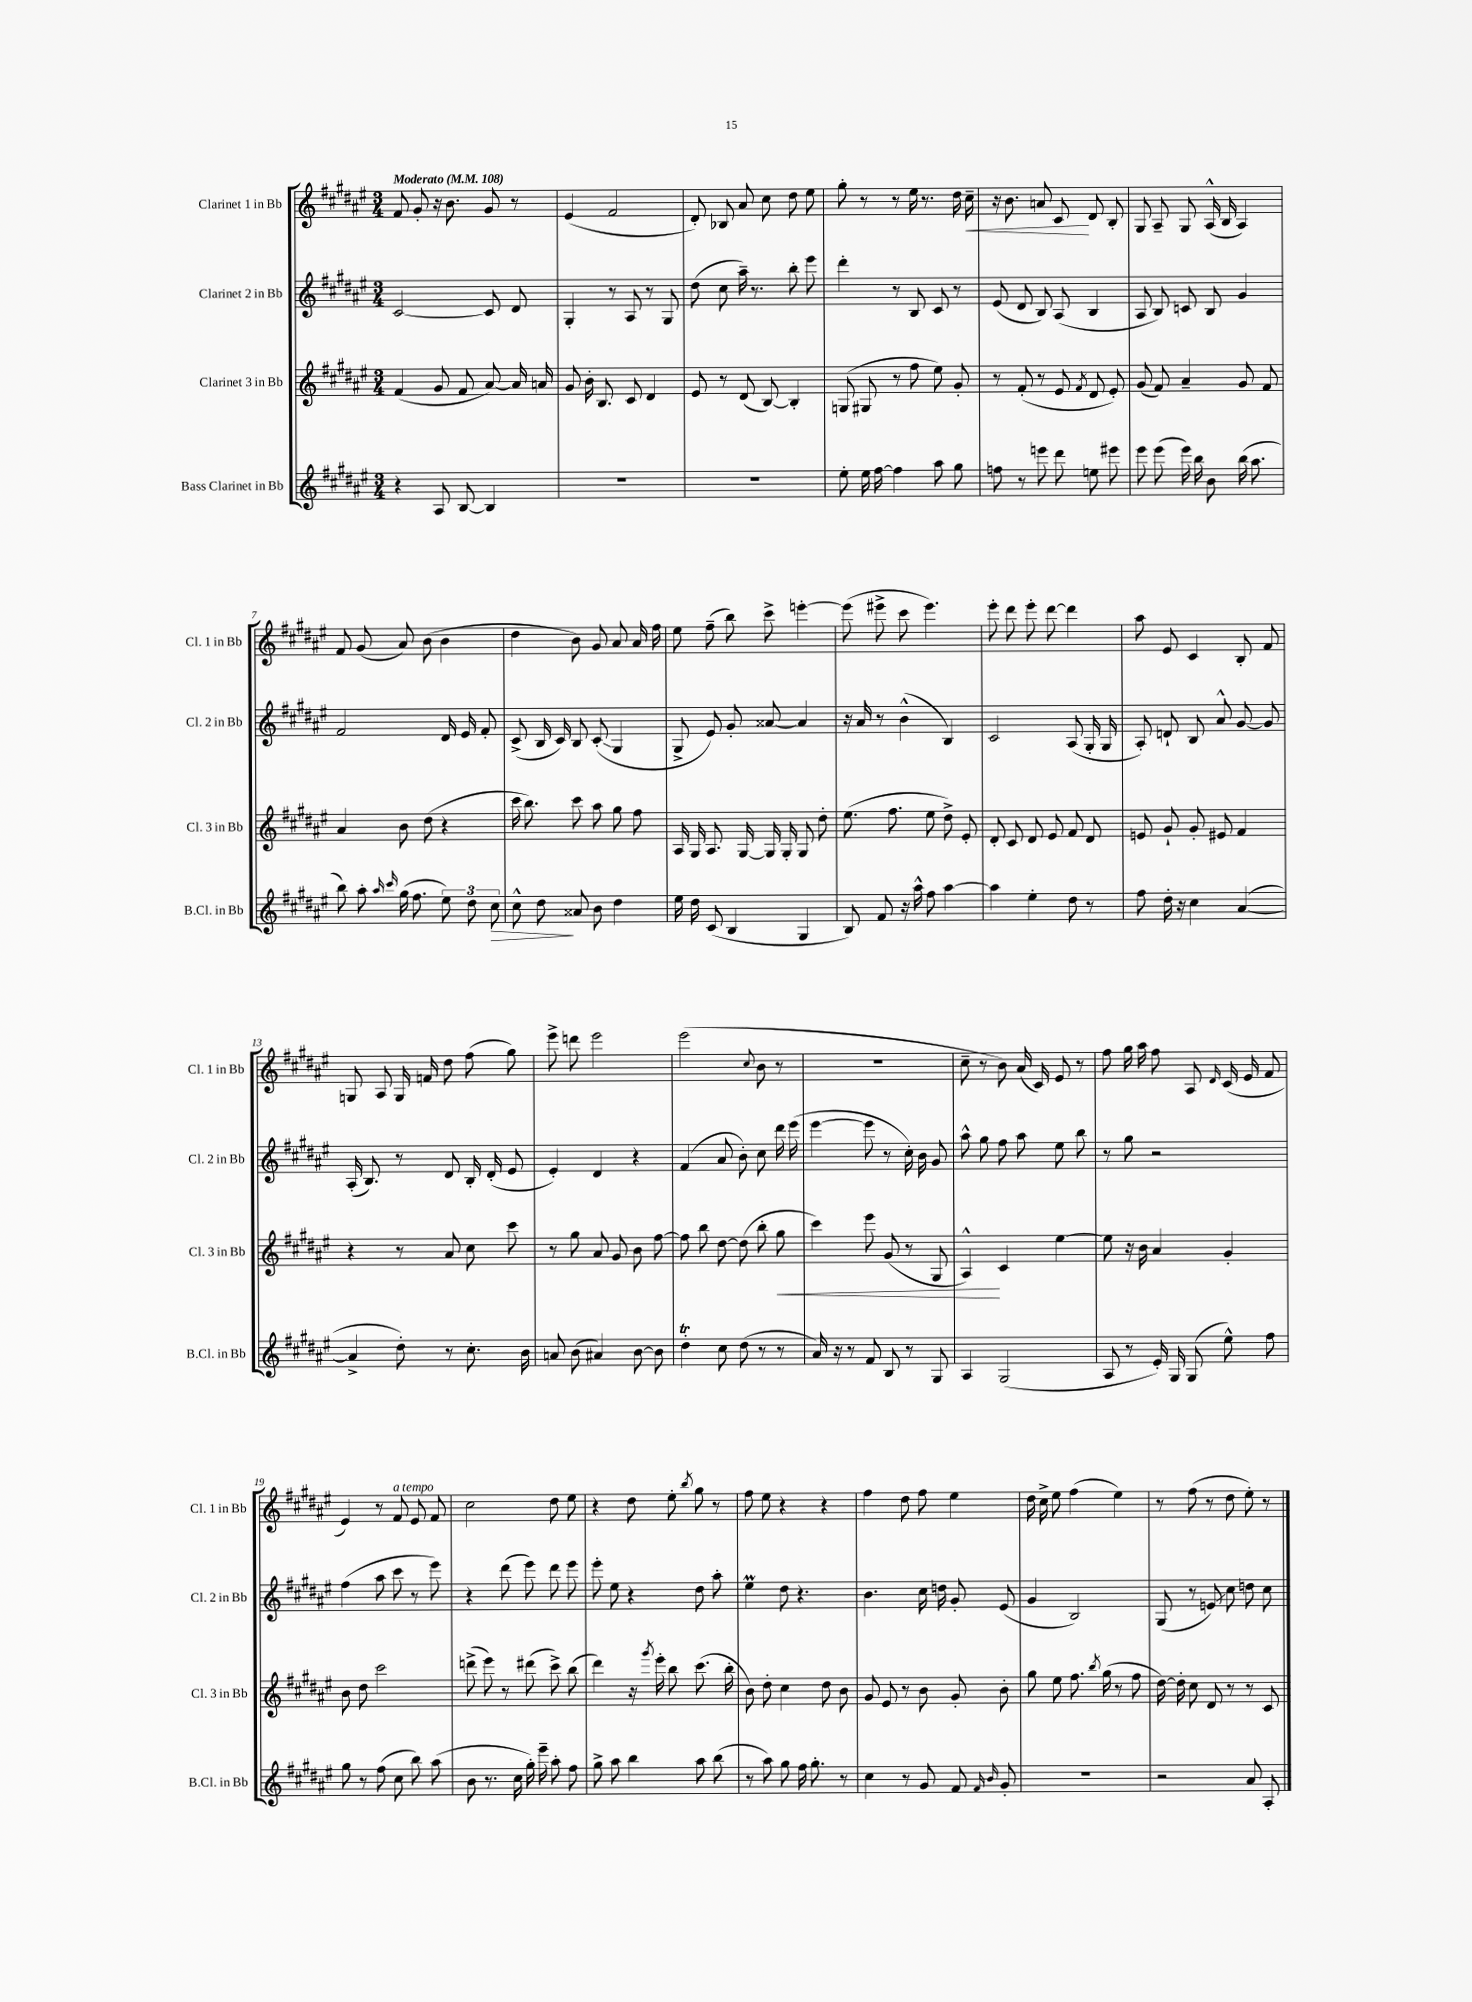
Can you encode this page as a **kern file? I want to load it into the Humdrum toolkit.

**kern	**kern	**kern	**kern
*staff4	*staff3	*staff2	*staff1
*clefG2	*clefG2	*clefG2	*clefG2
*k[f#c#g#d#a#e#]	*k[f#c#g#d#a#e#]	*k[f#c#g#d#a#e#]	*k[f#c#g#d#a#e#]
*M3/4	*M3/4	*M3/4	*M3/4
*MM108	*MM108	*MM108	*MM108
4r	(4f#	[2c#	8f#
.	.	.	8g#'
8A#	8g#	.	16r
.	.	.	8.b
[8B	8f#	.	.
4B]	[8a#)	8c#]	8g#
.	16a#]	8d#	8r
.	16a	.	.
=	=	=	=
2.r	8g#	4G#'	(4e#
.	16b'	.	.
.	8.B	.	.
.	.	8r	2f#
.	8c#	8A#	.
.	4d#	8r	.
.	.	8G#	.
=	=	=	=
2.r	8e#	(8dd#	8d#')
.	8r	8cc#	8B-
.	(8d#	16aa#~)	8a#
.	.	8.r	.
.	[8B)	.	8cc#
.	4B']	8bb'	8dd#
.	.	8eee#	8ee#
=	=	=	=
8ee#'	(8G	4ddd#'	8gg#'
16ee#	8G#	.	8r
[16ff#	.	.	.
4ff#]	8r	8r	8r
.	8ff#	8B	16ee#
.	.	.	8.r
8aa#	8ee#)	8c#	.
8gg#	8g#'	8r	16dd#
.	.	.	16cc#~
=	=	=	=
8ff	8r	(8e#	16r
.	.	.	8.b
8r	(8f#'	8d#	.
8eee	8r	8B)	8a
8ddd#	8e#	(8A#	8c#
.	8qf#	.	.
8ee	8d#	4B	8d#
8eee#	8e#')	.	8B'
=	=	=	=
8eee#	(8g#	8A#	8G#
(8eee#	8f#)	8B)	8A#~
16eee#)	4a#~	8c	8G#
16bb	.	.	.
8b	.	8B	(16A#^^
.	.	.	16B
(16bb	8g#	4g#	4A#)
8.aa#	.	.	.
.	8f#	.	.
=	=	=	=
8bb)	4a#	2f#	8f#
8aa#'	.	.	(8g#
16qqaa#	.	.	.
16qqccc#	.	.	.
(16gg#	8b	.	8a#)
8.ff#	.	.	.
.	(8dd#	.	(8b
12ee#)	4r	16d#	4b
.	.	16e#	.
12dd#	.	.	.
.	.	8f#'	.
12cc#	.	.	.
=	=	=	=
8cc#^^	16ccc#	(8c#^	4dd#
.	8.bb)	.	.
8dd#	.	16B	.
.	.	16c#)	.
8a##	8ccc#	8B	8b)
8b	8aa#	(8c#'	8g#
4dd#	8gg#	4G#	8a#
.	8ff#	.	16a#
.	.	.	16ff#
=	=	=	=
16ee#	16A#	8G#^	8ee#
16dd#	16G#	.	.
(8c#	8.A#	8e#)	(8ff#~
4B	.	8g#'	8bb)
.	[16G#	.	.
.	16G#]	[8a##	8ccc#^
.	16G#'	.	.
4G#	8G#	4a##]	[4eee'
.	8dd#'	.	.
=	=	=	=
8B)	(8.ee#	16r	(8eee]
.	.	16a#	.
8f#	.	8r	8eee#^
.	8.ff#	.	.
16r	.	(4b^^	8ccc#
16aa#^^	.	.	.
8ff#	8ee#	.	4.eee#)
[4aa#	8dd#^)	4B)	.
.	8e#'	.	.
=	=	=	=
4aa#]	8d#'	2c#	8eee#'
.	8c#	.	8ddd#
4ee#'	8d#	.	8eee#'
.	8e#	.	[8ddd#
8dd#	8f#	(8A#	4ddd#]
8r	8d#	16G#'	.
.	.	16G#	.
=	=	=	=
8ff#	8e	8A#')	8aa#
16dd#'	8g#`	8d`	8e#
16r	.	.	.
4cc#	8g#'	8B	4c#
.	8e#	8a#^^	.
([4a#	4f#	[8g#	8B'
.	.	8g#]	8f#
=	=	=	=
4a#^]	4r	(16A#'	8G
.	.	8.B)	.
.	.	.	8A#
8dd#')	8r	8r	16G
.	.	.	16f
8r	8a#	8d#	8dd#
8.cc#'	8cc#	16B'	(8ff#
.	.	(16d#'	.
.	8ccc#	8e#	8gg#)
16b	.	.	.
=	=	=	=
8a	8r	4e#')	8eee#^
(8b	8gg#	.	8ddd
4a#)	8a#	4d#	2eee#
.	8g#	.	.
[8b	8b	4r	.
8b]	[8ff#	.	.
=	=	=	=
4dd#'	8ff#]	(4f#	(2eee#
.	8bb	.	.
8cc#	[8dd#	8a#	.
(8dd#	(8dd#]	8b')	.
.	.	.	8qqcc#
8r	8bb'	8cc#	8b
8r	8gg#	16ddd#	8r
.	.	(16eee#	.
=	=	=	=
16a#)	4ccc#)	[4eee#	2.r
16r	.	.	.
8r	.	.	.
8f#	8eee#	8eee#]	.
8B	(8g#	8r	.
8r	8r	16cc#')	.
.	.	16b	.
8G#	8G#	8g#	.
=	=	=	=
4A#	4A#^^)	8aa#^^	8cc#~
.	.	8gg#	8r
(2G#	4c#	8ff#	8b)
.	.	8aa#	(16a#
.	.	.	16c#)
.	[4ee#	8ee#	8e#
.	.	8bb	8r
=	=	=	=
8A#	8ee#]	8r	8ff#
8r	16r	8gg#	16gg#
.	16b	.	16aa#
16e#')	4a#	2r	8ff#
16G#	.	.	.
(8G#	.	.	8A#
.	.	.	16qqd#
8ee#^^)	4g#'	.	(16c#
.	.	.	16e#
8ff#	.	.	8f#
=	=	=	=
8gg#	8b	(4ff#	4e#)
8r	8dd#	.	.
(8ff#	2ccc#	8aa#	8r
8cc#	.	8ccc#	8f#
8bb)	.	8r	8e#
(8aa#	.	8eee#)	8f#
=	=	=	=
8b	(8ddd^	4r	2cc#
8.r	8eee#)	.	.
.	8r	(8ddd#	.
16cc#	.	.	.
16gg#')	(8ddd#	8eee#)	.
16eee#~	.	.	.
8aa#'	8ccc#^)	8ddd#	8dd#
8ff#	(8bb	8eee#	8ee#
=	=	=	=
8gg#^	4ddd#)	8eee#'	4r
8aa#	.	8ee#	.
4bb	16r	4r	8dd#
.	8qggg#	.	.
.	16eee#'	.	.
.	8bb	.	8ee#'
.	.	.	8qbb
8aa#	(8.ccc#	8dd#	8gg#
(8bb	.	8aa#'	8r
.	16bb'	.	.
=	=	=	=
8r	8b)	4ee#	8ff#
8aa#)	8dd#'	.	8ee#
8gg#	4cc#	8dd#	4r
16ff#	.	4.r	.
8.gg#'	.	.	.
.	8dd#	.	4r
8r	8b	.	.
=	=	=	=
4cc#	8g#	4.b	4ff#
.	8e#	.	.
8r	8r	.	8dd#
8g#	8b	16cc#	8ff#
.	.	16dd	.
8f#	8g#'	8g#'	4ee#
16qqf#	.	.	.
16qqb	.	.	.
8g#'	8b'	(8e#	.
=	=	=	=
2.r	8gg#	4g#	16dd#
.	.	.	16cc#^
.	8ee#	.	8ee#
.	8.ff#	2B)	(4ff#
.	8qbb	.	.
.	(16gg#	.	.
.	8r	.	4ee#)
.	8ff#	.	.
=	=	=	=
2r	[16dd#)	(8G#	8r
.	16dd#']	.	.
.	8cc#	8r	(8ff#
.	8d#	8e)	8r
.	8r	8cc#	8dd#
8a#	8r	8dd	8ee#')
8A#'	8c#	8cc#	8r
==	==	==	==
*-	*-	*-	*-
